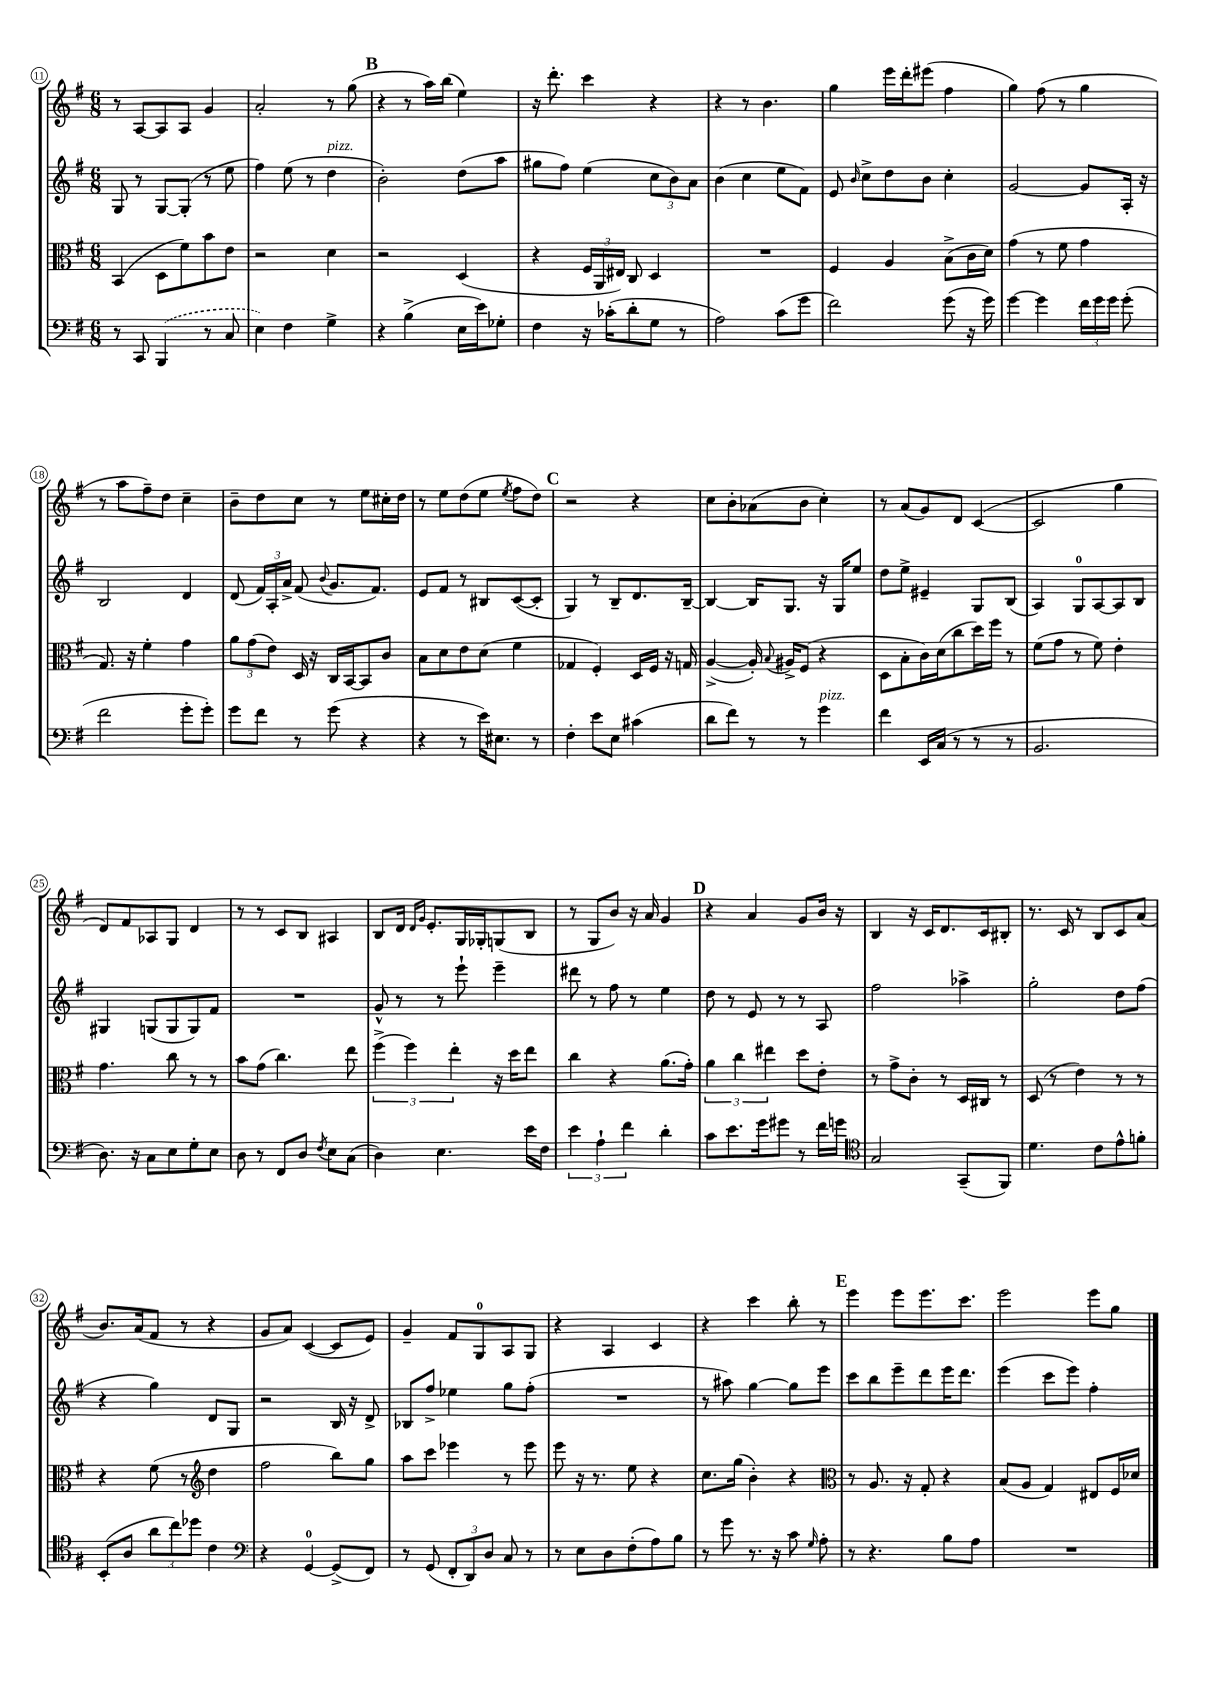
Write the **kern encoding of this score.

**kern	**kern	**kern	**kern
*staff4	*staff3	*staff2	*staff1
*clefF4	*clefC3	*clefG2	*clefG2
*k[f#]	*k[f#]	*k[f#]	*k[f#]
*M6/8	*M6/8	*M6/8	*M6/8
8r	(4BB	8G	8r
8CC	.	8r	[8A
(4BBB	8D	[8G	8A]
.	8f#)	(8G']	8A
8r	8b	8r	4g
8C	8e	8ee	.
=	=	=	=
4E)	2r	4ff#)	2a'
4F#	.	(8ee	.
.	.	8r	.
4G^	4d	4dd	8r
.	.	.	(8gg
=	=	=	=
4r	2r	2b')	4r
(4B^	.	.	8r
.	.	.	16aa)
.	.	.	(16bb
16E	(4D	(8dd	4ee)
16e)	.	.	.
8G-'	.	8aa	.
=	=	=	=
4F#	4r	8gg#	16r
.	.	.	8.ddd'
.	.	8ff#)	.
16r	24F#	(4ee	4ccc
.	24AA	.	.
(16c-'	.	.	.
.	24E#)	.	.
8d'	8C	.	.
8G	4D	12cc	4r
.	.	12b)	.
8r	.	.	.
.	.	12a	.
=	=	=	=
2A)	2.r	(4b	4r
.	.	4cc	8r
.	.	.	4.b
(8c	.	8ee	.
8g	.	8f#)	.
=	=	=	=
2f#)	4F#	8e	4gg
.	.	16qqb	.
.	.	8cc^	.
.	4A	8dd	16eee
.	.	.	16ddd'
.	.	8b	(8eee#
(8g	(8B^	4cc'	4ff#
16r	16c	.	.
16g)	16d)	.	.
=	=	=	=
[4g	(4g	[2g	4gg)
4g]	8r	.	(8ff#
.	8f#	.	8r
24f#	4g	8g]	4gg
24g	.	.	.
24g	.	.	.
(8g'	.	16A'	.
.	.	16r	.
=	=	=	=
2f#	8.G)	2B	8r
.	.	.	8aa
.	16r	.	.
.	4f#'	.	8ff#~)
.	.	.	8dd
8g'	4g	4d	4cc~
8g')	.	.	.
=	=	=	=
8g	12a	(8d	8b~
.	(12g	.	.
8f#	.	24f#)	8dd
.	12e)	24A'	.
.	.	24a^	.
8r	16D	(8f#	8cc
.	16r	.	.
.	.	8qqb	.
(8g	16C	8.g	8r
.	[16BB	.	.
4r	8BB]	.	8ee
.	.	8.f#)	.
.	8c	.	16cc#'
.	.	.	16dd
=	=	=	=
4r	8B	8e	8r
.	8d	8f#	8ee
8r	8e	8r	(8dd
16e)	(8d	8B#	8ee
8.E#	.	.	.
.	.	.	8qee
.	4f#	([8c	8ff#
8r	.	8c']	8dd)
=	=	=	=
4F#'	4G-	4G)	2r
8e	4F#')	8r	.
8E	.	8B~	.
(4c#	16D	8.d	4r
.	16F#	.	.
.	16r	.	.
.	16G	[16B~	.
=	=	=	=
8d	([4A^	4B_	8cc
8f#)	.	.	8b'
8r	16A'])	16B]	(8a-
.	8qqB	.	.
.	16A#^	8.G	.
8r	(8F#	.	8b
4g	4r	16r	4cc')
.	.	16G	.
.	.	8ee	.
=	=	=	=
4f#	8D	8dd	8r
.	8B'	8ee^	(8a
16EE	16c)	4e#~	8g)
(16C	(16d	.	.
8r	8cc	.	8d
8r	16dd)	8G	([4c
.	16ff#	.	.
8r	8r	(8B	.
=	=	=	=
2.BB	(8f#	4A)	2c]
.	8g	.	.
.	8r	8G	.
.	8f#)	[8A	.
.	4e'	8A]	4gg
.	.	8B	.
=	=	=	=
8.D)	4.g	4G#	8d)
.	.	.	8f#
16r	.	.	.
8C	.	(8G	8A-
8E	8cc	8G	8G
8G'	8r	8G)	4d
8E	8r	8f#	.
=	=	=	=
8D	8b	2.r	8r
8r	(8g	.	8r
8FF#	4.cc)	.	8c
8D	.	.	8B
8qF#	.	.	.
8E	.	.	4A#
(8C	8ee	.	.
=	=	=	=
4D)	(6ff#^	8g^^	8B
.	.	8r	16d
.	6ff#)	.	.
.	.	.	16qqd
.	.	.	16qqg
.	.	.	8.e'
4.E	.	8r	.
.	6ee'	.	.
.	.	8eee`	16G
.	.	.	16G-'
.	16r	4eee~	(8G
.	16dd	.	.
16e	8ee	.	8B
16F#	.	.	.
=	=	=	=
6e	4cc	8ddd#	8r
.	.	8r	8G
6A`	.	.	.
.	4r	8ff#	8b)
6f#	.	.	.
.	.	8r	16r
.	.	.	16a
4d'	(8.a	4ee	4g
.	16g')	.	.
=	=	=	=
8c	6a	8dd	4r
8.e	.	8r	.
.	6cc	.	.
.	.	8e	4a
16g	.	.	.
.	6ee#	.	.
8g#	.	8r	.
8r	8dd	8r	8g
16f#	8e'	8A	16b
16g	.	.	16r
=	=	=	=
*clefC4	*	*	*
2G	8r	2ff#	4B
.	8g^	.	.
.	8c'	.	16r
.	.	.	16c
.	8r	.	8.d
(8GG~	16D	4aa-^	.
.	16C#	.	16c
8FF#)	8r	.	8B#'
=	=	=	=
4.d	(8D	2gg'	8.r
.	8r	.	.
.	.	.	16c
.	4e)	.	8r
8c	.	.	8B
8e^^	8r	8dd	8c
8f'	8r	(8ff#	(8a
=	=	=	=
(8BB'	4r	4r	8.b)
8A	.	.	.
.	.	.	(16a
12a	(8f#	4gg)	8f#
12cc)	.	.	.
.	8r	.	8r
12dd-	.	.	.
*	*clefG2	*	*
4c	4dd	8d	4r
.	.	8G	.
=	=	=	=
*clefF4	*	*	*
4r	2ff#	2r	8g
.	.	.	8a)
[4GG	.	.	([4c
(8GG^]	8bb)	16B	8c]
.	.	16r	.
8FF#)	8gg	8d^	8e)
=	=	=	=
8r	8aa	8B-	4g~
(8GG	8ccc	8ff#^	.
12FF#'	4eee-	4ee-	8f#
12DD)	.	.	.
.	.	.	8G
12D	.	.	.
8C	8r	8gg	8A
8r	8eee-	(8ff#'	8G
=	=	=	=
8r	8eee	2.r	4r
8E	16r	.	.
.	8.r	.	.
8D	.	.	4A
(8F#'	8ee	.	.
8A)	4r	.	4c
8B	.	.	.
=	=	=	=
8r	8.cc	8r	4r
8g	.	8aa#)	.
.	(16gg	.	.
8.r	4b')	[4gg	4ccc
16r	.	.	.
8c	4r	8gg]	8bb'
16qqG	.	.	.
8A'	.	8eee	8r
=	=	=	=
*	*clefC3	*	*
8r	8r	8ccc	4eee
4.r	8.A	8bb	.
.	.	8eee~	8eee
.	16r	.	.
.	8G'	8ddd	8.eee
8B	4r	16eee	.
.	.	8.ddd	8.ccc
8A	.	.	.
=	=	=	=
2.r	(8B	(4eee	2eee
.	8A	.	.
.	4G)	8ccc	.
.	.	8eee)	.
.	8E#	4ff#'	8eee
.	16F#	.	8gg
.	16d-	.	.
==	==	==	==
*-	*-	*-	*-
